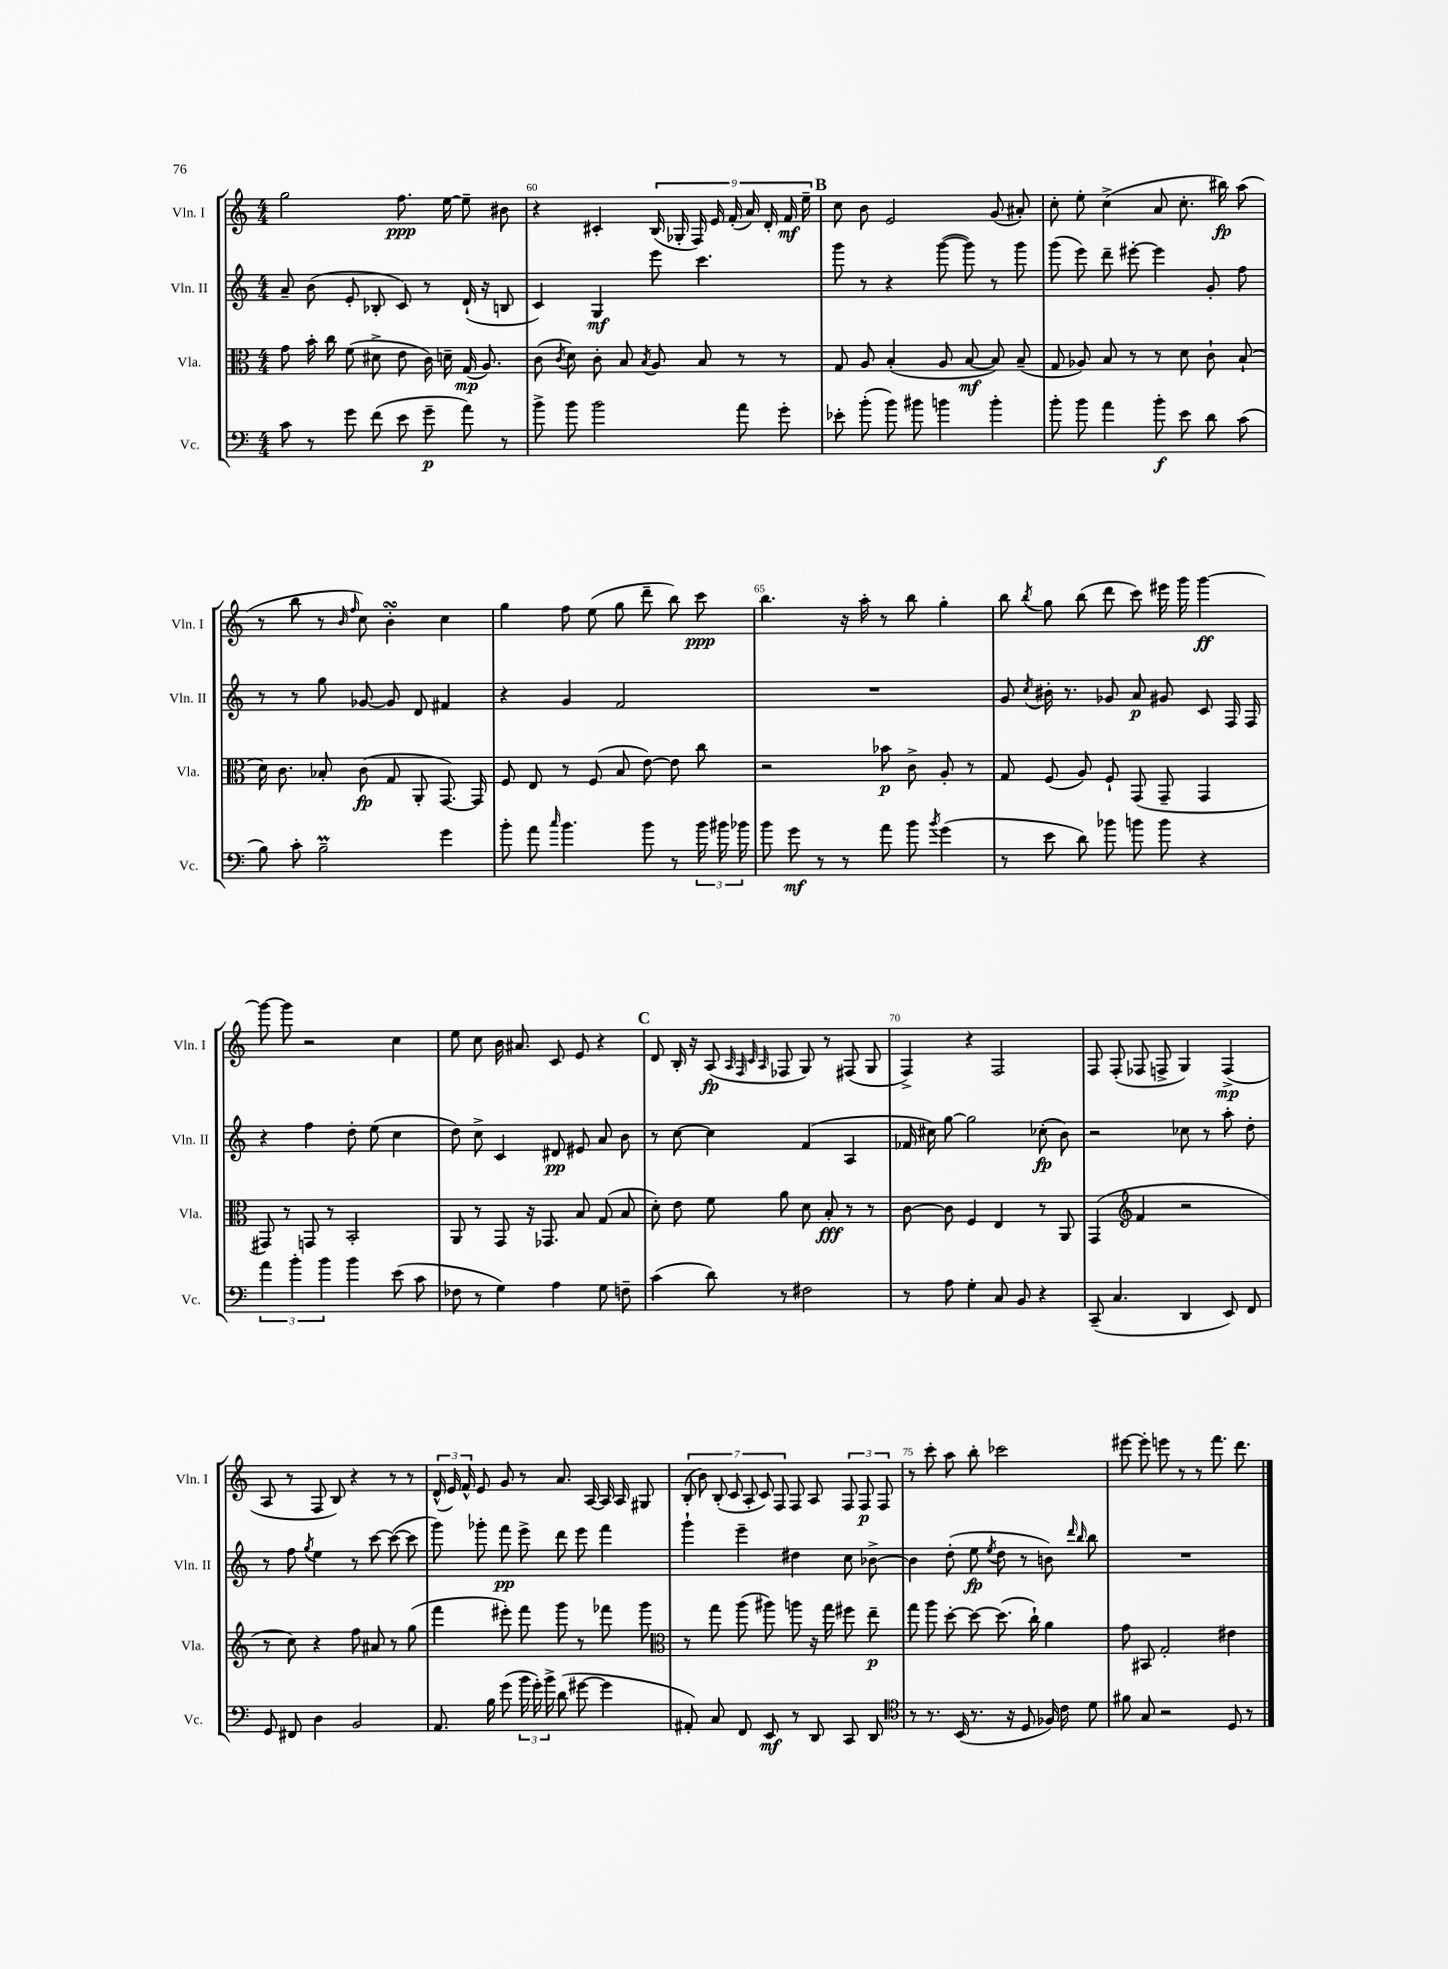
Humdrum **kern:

**kern	**kern	**kern	**kern
*staff4	*staff3	*staff2	*staff1
*clefF4	*clefC3	*clefG2	*clefG2
*k[]	*k[]	*k[]	*k[]
*M4/4	*M4/4	*M4/4	*M4/4
8c\	8g\	8a~/	2gg\
8r	16b'\	(8b\	.
.	16cc\	.	.
8g\	(8f\	8e'/	.
(8f\	8d#^\	8B-'/	.
8e\	8e\	8c/)	8.ff\
8g~\	16c\)	8r	.
.	16d~\	.	[16ee\
8a\)	(16G/	(16d`/	8ee~\]
.	8.A/)	16r	.
8r	.	8B/	8b#\
=	=	=	=
8b^\	(8c\	4c/)	4r
.	8qc/	.	.
8b\	8d\)	.	.
2b\	8c'\	4G/	4c#'/
.	8B/	.	.
.	8qB/	.	.
.	8A/	8eee\	(18B/
.	.	.	18G-'/
.	.	.	18F/)
.	8B/	4.ccc\	.
.	.	.	18e/
.	.	.	(18f'/
8a\	8r	.	.
.	.	.	18a/)
.	.	.	18d'/
8g'\	8r	.	.
.	.	.	18f/
.	.	.	18ee~\
=	=	=	=
8e-'\	8G/	8ggg\	8cc\
(8b'\	8A/	8r	8b\
8b\)	(4B'/	4r	2e/
8b#\	.	.	.
4b\	8A/	([8ggg\	.
.	[8B/	8ggg\])	.
4b'\	8B/])	8r	(8g/
.	(8B~/	8ggg\	8a#'/)
=	=	=	=
8b'\	8G/	(8ggg\	8cc'\
8b\	8A-/)	8eee\)	8ee'\
4a\	8B/	8ddd~\	(4cc^\
.	8r	[8eee#'\	.
8b'\	8r	4eee#\]	8a/
8e\	8d\	.	8.cc'\
8d\	8c`\	8g'/	.
.	.	.	16bb#\)
(8c\	(8B`/	8ff\	(8aa\
=	=	=	=
8B\)	16d\)	8r	8r
.	8.c\	.	.
8c'\	.	8r	8bb\
2B~\	8B-'/	8gg\	8r
.	.	.	16qqb/
.	.	.	16qqff/
.	(8c\	[8g-/	8cc\)
.	8G/	8g-/]	4b'\
.	8AA'/	8d/	.
4g\	[8.GG/)	4f#/	4cc\
.	16GG/]	.	.
=	=	=	=
8b'\	8F/	4r	4gg\
8a\	8E/	.	.
16qqcc/	.	.	.
4.b\	8r	4g/	8ff\
.	(8F/	.	(8ee\
.	8B/	2f/	8gg\
8b\	[8e\)	.	8ddd~\
8r	8e\]	.	8bb\)
24b\	8cc\	.	8ccc\
24b#\	.	.	.
24b-\	.	.	.
=	=	=	=
8b\	2r	1r	4.bb\
8g\	.	.	.
8r	.	.	.
8r	.	.	16r
.	.	.	16aa'\
8a\	8b-\	.	8r
8b\	8c^\	.	8bb\
8qb/	.	.	.
(4g\	8A'/	.	4gg'\
.	8r	.	.
=	=	=	=
8r	8G/	8g/	8bb\
.	.	8qcc/	8qbb/
8e\	(8F/	16b#'\	8gg\
.	.	8.r	.
8d\)	8A/)	.	(8bb\
8b-\	8F`/	8g-/	8ddd\
8b\	(8GG/	8a/	8ccc\)
8b\	8GG~/	8g#/	16eee#\
.	.	.	16ggg\
4r	4GG/	8c/	[4ggg\
.	.	16F/	.
.	.	16F/	.
=	=	=	=
6a\	8GG#/)	4r	8ggg\_
.	8r	.	8ggg\]
6b'\	.	.	.
.	8GG/	4ff\	2r
6b\	.	.	.
.	8r	.	.
4b\	2BB'/	8dd'\	.
.	.	(8ee\	.
(8e\	.	4cc\	4cc\
8c\	.	.	.
=	=	=	=
8F-\	8AA/	8dd\)	8ee\
8r	8r	8cc^\	8cc\
4G\)	8GG/	4c/	16b\
.	.	.	8.a#/
.	16r	.	.
.	8.GG-/	.	.
4A\	.	8d#/	8c/
.	8B/	8e#/	8e/
8G\	(8G/	8a/	4r
8F~\	8B/	8b\	.
=	=	=	=
(4c\	8d'\)	8r	8d/
.	8e\	[8cc\	16B'/
.	.	.	16r
8d\)	8f\	4cc\]	(8A/
.	.	.	32qqA/
.	.	.	32qqF/
.	.	.	32qqc/
.	.	.	32qqA/
8r	8a\	.	8F-/
2F#\	8d\	(4f/	8G/)
.	8B'/	.	8r
.	8r	4A/	(8F#/
.	8r	.	8G/
=	=	=	=
8r	[8c\	16f-/	4F^/)
.	.	16cc#\)	.
8A\	8c\]	[8gg\	.
4G'\	4F/	2gg\]	4r
8C/	4E/	.	2F/
8BB/	.	.	.
4r	8r	(8cc-'\	.
.	8AA/	8b\)	.
=	=	=	=
(8CC~/	(4GG/	2r	8F/
4.C/	.	.	(8F'/
*	*clefG2	*	*
.	4f/	.	8F-/
.	.	.	8F^/
4DD/	2r	8cc-\	4G/)
.	.	8r	.
8EE/)	.	8aa'\	(4F^/
8FF/	.	8dd'\	.
=	=	=	=
8GG/	8r	8r	8A/
8FF#/	8cc\)	8ff\	8r
.	.	8qgg/	.
4D\	4r	4ee\	8F/
.	.	.	8B/)
2BB/	8ff\	8r	4r
.	8a#/	[8ccc\	.
.	8r	(8ccc\_	8r
.	(8gg\	8ccc\]	8r
=	=	=	=
8.AA/	4fff\	8ggg\)	(24d^^/
.	.	.	24e/)
.	.	.	24f^^/
.	.	8ggg-'\	8e/
16B\	.	.	.
(8g\	8eee#'\)	8fff\	8g/
24b\	8fff\	8eee^\	8r
24g'\)	.	.	.
24b^\	.	.	.
(8d\	8ggg\	8ddd\	8.a/
[8g#\	8r	8eee\	.
.	.	.	[16A/
4g#\]	8fff-\	4fff\	16A/]
.	.	.	16A/
.	8ggg\	.	8G#/
=	=	=	=
*	*clefC3	*	*
8AA#'/)	8r	4ggg`\	(14B'/
.	.	.	14b\)
8C/	8gg\	.	.
.	.	.	(14B'/
.	.	.	14c/
8FF/	(8aa\	4eee~\	.
.	.	.	14A'/
.	.	.	14c/)
8EE/	8aa#\)	.	.
.	.	.	14F/
8r	8aa\	4dd#\	8F/
8DD/	16r	.	8A/
.	16gg\	.	.
8CC/	8ff#\	8cc\	12F/
.	.	.	12F/
8DD/	8ee~\	[8b-^\	.
.	.	.	12F/
=	=	=	=
*clefC4	*	*	*
8r	8gg\	4b-\]	8r
8.r	8aa\	.	8ccc'\
.	[8dd'\	(8dd'\	8aa\
(16BB/	.	.	.
8.r	8dd\_	8ee\	8bb'\
.	.	8qee/	.
.	(8.dd\]	8dd\	2ccc-\
16r	.	.	.
8D/	.	8r	.
.	16cc`\)	.	.
16F-/)	4a\	8b\)	.
16c\	.	.	.
.	.	16qqddd/	.
.	.	16qqbb/	.
8d\	.	8bb\	.
=	=	=	=
8f#\	8g\	1r	[8eee#\
8G/	8BB#/	.	8eee#'\]
2r	2G'/	.	8eee\
.	.	.	8r
.	.	.	8r
.	.	.	8.fff\
8D/	4e#\	.	.
.	.	.	8.ddd\
8r	.	.	.
==	==	==	==
*-	*-	*-	*-
